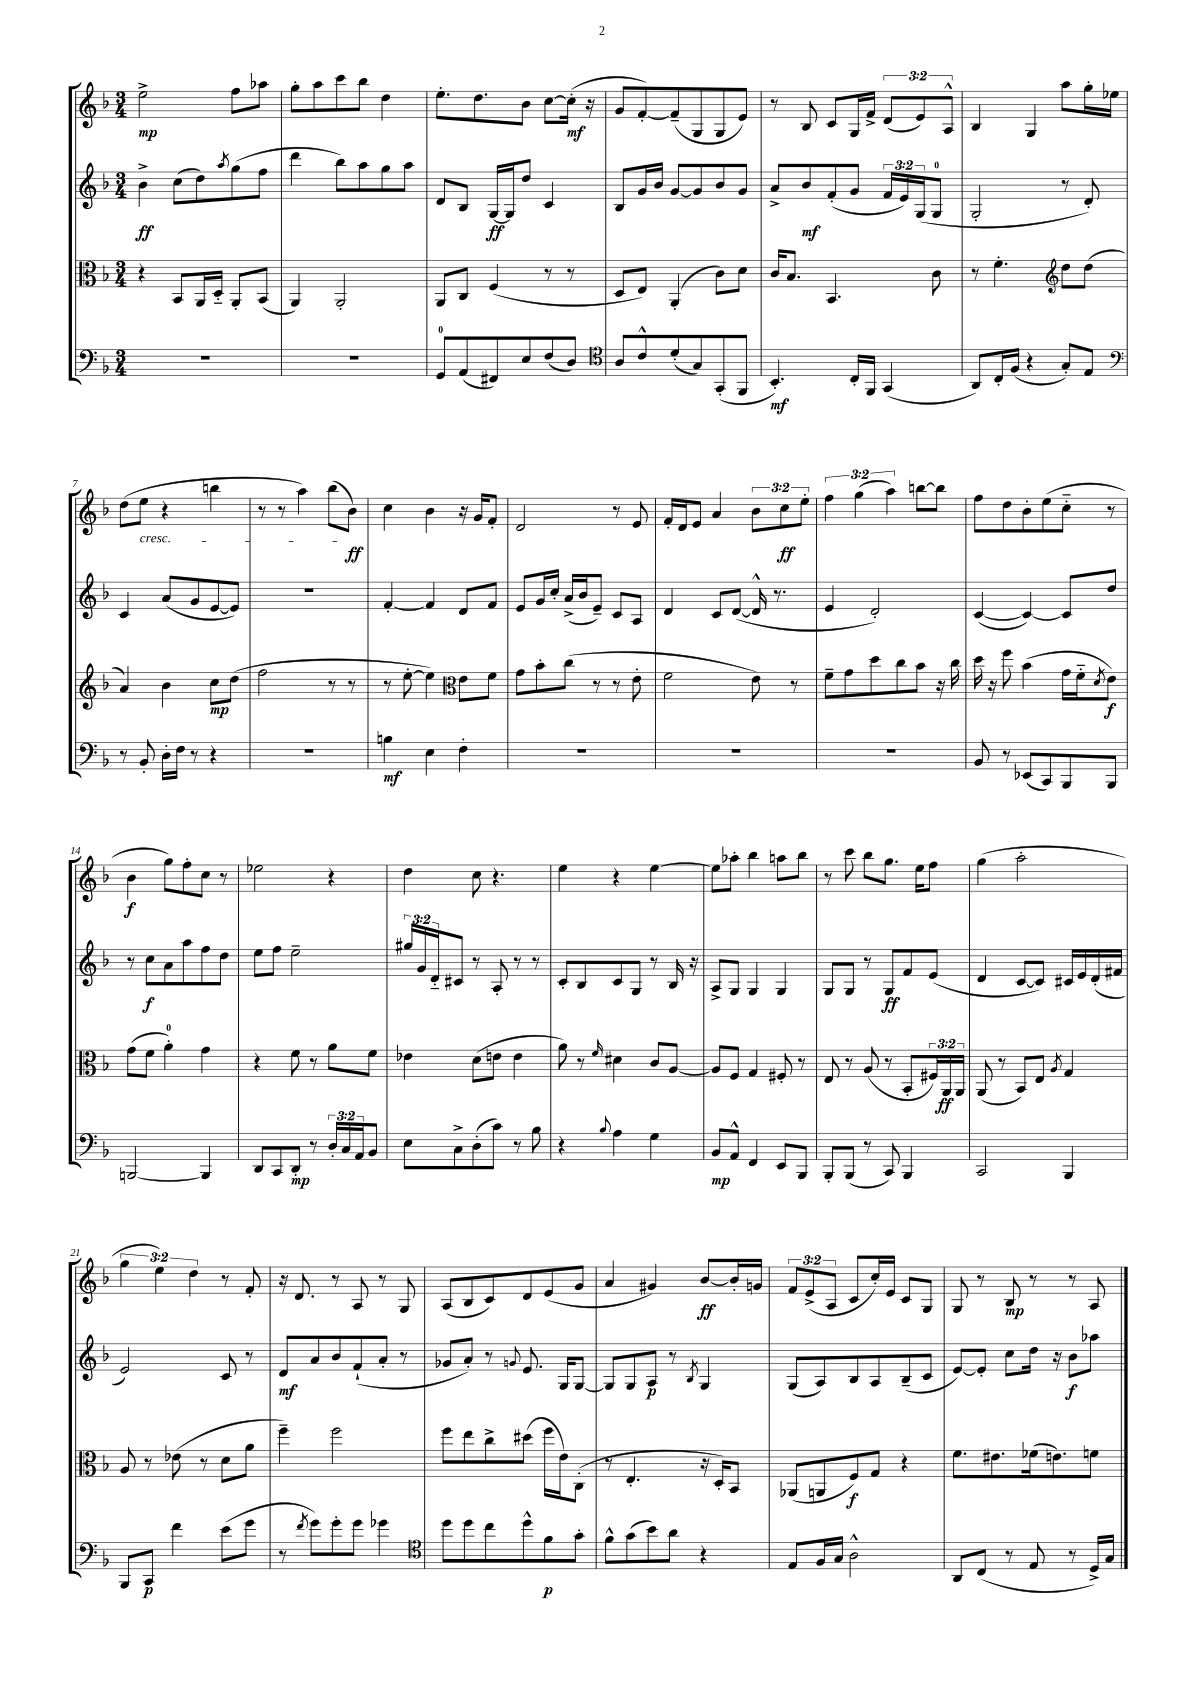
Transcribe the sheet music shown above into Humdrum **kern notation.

**kern	**kern	**kern	**kern
*staff4	*staff3	*staff2	*staff1
*clefF4	*clefC3	*clefG2	*clefG2
*k[b-]	*k[b-]	*k[b-]	*k[b-]
*M3/4	*M3/4	*M3/4	*M3/4
2.r	4r	4b-^\	2ee^\
.	8BB-/L	(8cc\L	.
.	16AA/L	8dd\)	.
.	16D'~/JJ	.	.
.	.	8qaa/	.
.	8AA'/L	(8gg\	8ff\L
.	(8BB-/J	8ff\J	8aa-\J
=	=	=	=
2.r	4AA/)	4ddd\	8gg'\L
.	.	.	8aa\
.	2AA'/	8bb-\L)	8ccc\
.	.	8aa\	8bb-\J
.	.	8gg\	4dd\
.	.	8aa\J	.
=	=	=	=
8GG/L	8AA/L	8d/L	8.ee'\L
(8AA/	8C/J	8B-/J	.
.	.	.	8.dd\
8FF#/)	(4F/	[16G/LL	.
.	.	16G/]J	.
8E/	.	8dd/J	8b-\J
(8F/	8r	4c/	[8cc\L
8D/J)	8r	.	(16cc'\]Jk
.	.	.	16r
=	=	=	=
*clefC4	*	*	*
8A/L	8D/L	8B-/L	8g/L
8c^^/	8E/J)	16g/L	[8f'/)
.	.	16b-/JJ	.
(8d'/	(4AA'/	[8g/L	(8f~/]
8G/)	.	8g/]	8G/
(8GG'/	8c\L)	8b-/	8G/
8FF/J	8d\J	8g/J	8e/J)
=	=	=	=
4.BB-'/)	16c/LK	8a^/L	8r
.	8.B-/J	.	.
.	.	8b-/	8B-/
.	4.BB-/	(8f'/	8c/L
16C'/LL	.	8g/J	16G/L
16FF/JJ	.	.	16f^/JJ
(4GG/	.	24f/LL	(12d/L
.	.	24e/)	.
.	.	(24G/J	12e/)
.	8c\	8G/J	.
.	.	.	12A^^/J
=	=	=	=
8AA/L)	8r	2G'/	4B-/
16C'/L	4.f'\	.	.
(16F/JJ	.	.	.
4r	.	.	4G/
*	*clefG2	*	*
8G'/L)	8dd\L	8r	8aa\L
8E/J	(8dd\J	8d'/)	16gg'\L
.	.	.	16ee-\JJ
=	=	=	=
*clefF4	*	*	*
8r	4a/)	4c/	(8dd\L
8BB-'/	.	.	8ee\J
16D'\LL	4b-\	(8a/L	4r
16F\JJ	.	.	.
8r	.	8g/	.
4r	8cc\L	[8e/	4bb\
.	(8dd\J	8e/]J)	.
=	=	=	=
2.r	2ff\	2.r	8r
.	.	.	8r
.	.	.	4aa\)
.	8r	.	(8bb-\L
.	8r	.	8b-\J)
=	=	=	=
4B\	8r	[4f'/	4cc\
.	[8ee'\	.	.
4E\	4ee\])	4f/]	4b-\
*	*clefC3	*	*
4F'\	8e\L	8d/L	16r
.	.	.	16g/LK
.	8f\J	8f/J	8f'/J
=	=	=	=
2.r	8g\L	8e/L	2d/
.	8b-'\	16g/L	.
.	.	16cc'/JJ	.
.	(8cc\J	(16a^/LL	.
.	.	16b-/J	.
.	8r	8e~/J)	.
.	8r	8c/L	8r
.	8e'\	8A/J	8e/
=	=	=	=
2.r	2f\	4d/	16f'/LL
.	.	.	16d/J
.	.	.	8e/J
.	.	8c/L	4a/
.	.	([8d/J	.
.	8e\)	16d^^/]	12b-\L
.	.	8.r	.
.	.	.	12cc\
.	8r	.	.
.	.	.	12ee'\J
=	=	=	=
2.r	8f~\L	4e/	6ff\
.	8g\	.	.
.	.	.	(6gg\
.	8dd\	2d'/)	.
.	.	.	6aa\)
.	8cc\	.	.
.	8b-\J	.	[8bb\L
.	16r	.	8bb\]J
.	16cc\	.	.
=	=	=	=
8BB-/	16dd\	([4c/	8ff\L
.	16r	.	.
8r	8ff\	.	8dd\
(8EE-/L	(4b-\	4c/_)	8b-'\
8CC/)	.	.	(8ee\
8BBB-/	16g\LL	8c/]L	8cc'~\J
.	16f'~\J	.	.
.	8qd/	.	.
8BBB-/J	8e\J)	8dd/J	8r
=	=	=	=
[2BBB/	(8g\L	8r	4b-\
.	8f\J	8cc\L	.
.	4a'\)	8a\	8gg\L)
.	.	8aa\	8ff'\
4BBB/]	4g\	8ff\	8cc\J
.	.	8dd\J	8r
=	=	=	=
8DD/L	4r	8ee\L	2ee-\
8CC/	.	8ff\J	.
8DD'/J	8f\	2ee~\	.
8r	8r	.	.
24D'/LL	8a\L	.	4r
24C/	.	.	.
24AA/J	.	.	.
8BB-/J	8f\J	.	.
=	=	=	=
8E\L	4e-\	24gg#/LL	4dd\
.	.	24g/	.
.	.	24d'~/J	.
8C^\	.	8c#/J	.
(8D'\	(8d\L	8r	8cc\
8c\J)	8e\J	8A'/	4.r
8r	4e\	8r	.
8B-\	.	8r	.
=	=	=	=
4r	8a\)	8c'/L	4ee\
.	8r	8B-/	.
8qqB-/	16qqf/	.	.
4A\	4d#\	8c/	4r
.	.	8G/J	.
4G\	8c/L	8r	[4ee\
.	[8A/J	16B-/	.
.	.	16r	.
=	=	=	=
8BB-/L	8A/]L	8A^/L	8ee\]L
8AA^^/J	8F/J	8G/J	8aa-'\J
4FF/	4G/	4G/	4bb-\
8EE/L	8F#'/	4G/	8aa\L
8BBB-/J	8r	.	8bb-\J
=	=	=	=
8BBB-'/L	8E/	8G/L	8r
(8BBB-/J	8r	8G/J	8ccc\
8r	(8A/	8r	8bb-\L
8CC/)	8r	8G/L	8.gg\J
4BBB-/	8BB-'/L	8f/	.
.	.	.	16ee\LK
.	24F#/L)	(8e/J	8ff\J
.	24AA/	.	.
.	24AA/JJ	.	.
=	=	=	=
2CC/	(8AA/	4d/	(4gg\
.	8r	.	.
.	8BB-/L)	[8c/L	2aa'\
.	8E/J	8c/]J)	.
.	8qA/	.	.
4BBB-/	4G/	16c#/LL	.
.	.	16e/	.
.	.	(16d'/	.
.	.	16f#/JJ	.
=	=	=	=
8BBB-/L	8A/	2e/)	6gg\
8CC/J	8r	.	.
.	.	.	6ee\)
4f\	(8e-\	.	.
.	.	.	6dd\
.	8r	.	.
(8e\L	8d\L	8c/	8r
8g\J	8a\J	8r	8f'/
=	=	=	=
8r	4ff~\)	8d/L	16r
.	.	.	8.d/
8qf/	.	.	.
8g\L)	.	8a/	.
8g'\	2ff\	8b-/	8r
8g\J	.	(8f`/	8A/
4g-\	.	8a'/J	8r
.	.	8r	8G/
=	=	=	=
*clefC4	*	*	*
8dd\L	8ff\L	8g-/L	(8A/L
8dd\	8ee\	8a'/J)	8B-/
8cc\	8cc^\	8r	8c/)
.	.	8qqg/	.
8dd^^\	(8dd#\J	8.e/	8d/
8f\	16ff\LL	.	(8e/
.	16e\J)	16G/LK	.
8g'\J	(8C'\J	[8G/J	8g/J
=	=	=	=
8f^^\L	8r	8G/]L	4a/
(8g\	4.E'/	8G/	.
8b-\)	.	8A/J	4g#/)
8a\J	.	8r	.
.	.	8qB-/	.
4r	16r	4G/	[8b-/L
.	16D'/LK)	.	.
.	8BB-/J	.	16b-'/]L
.	.	.	16g/JJ
=	=	=	=
8E/L	(8AA-/L	(8G/L	12f/L
.	.	.	(12e^/
16F/L	8AA/	8A/)	.
.	.	.	12A/J
16G/JJ	.	.	.
2A^^\	8F/)	8B-/	8c/L
.	8G/J	8A/	16cc'/L)
.	.	.	16e/JJ
.	4r	(8B-~/	8c/L
.	.	8c/J	8G/J
=	=	=	=
8AA/L	8.f\L	[8e/L)	8G/
(8C/J	.	8e'/]J	8r
.	8.e#\	.	.
8r	.	8cc\L	8B-/
8E/	(16f-\k	16dd\Jk	8r
.	8.e\)	16r	.
8r	.	8b-\L	8r
16D^/LL)	8f\J	8aa-\J	8A/
16G/JJ	.	.	.
==	==	==	==
*-	*-	*-	*-
